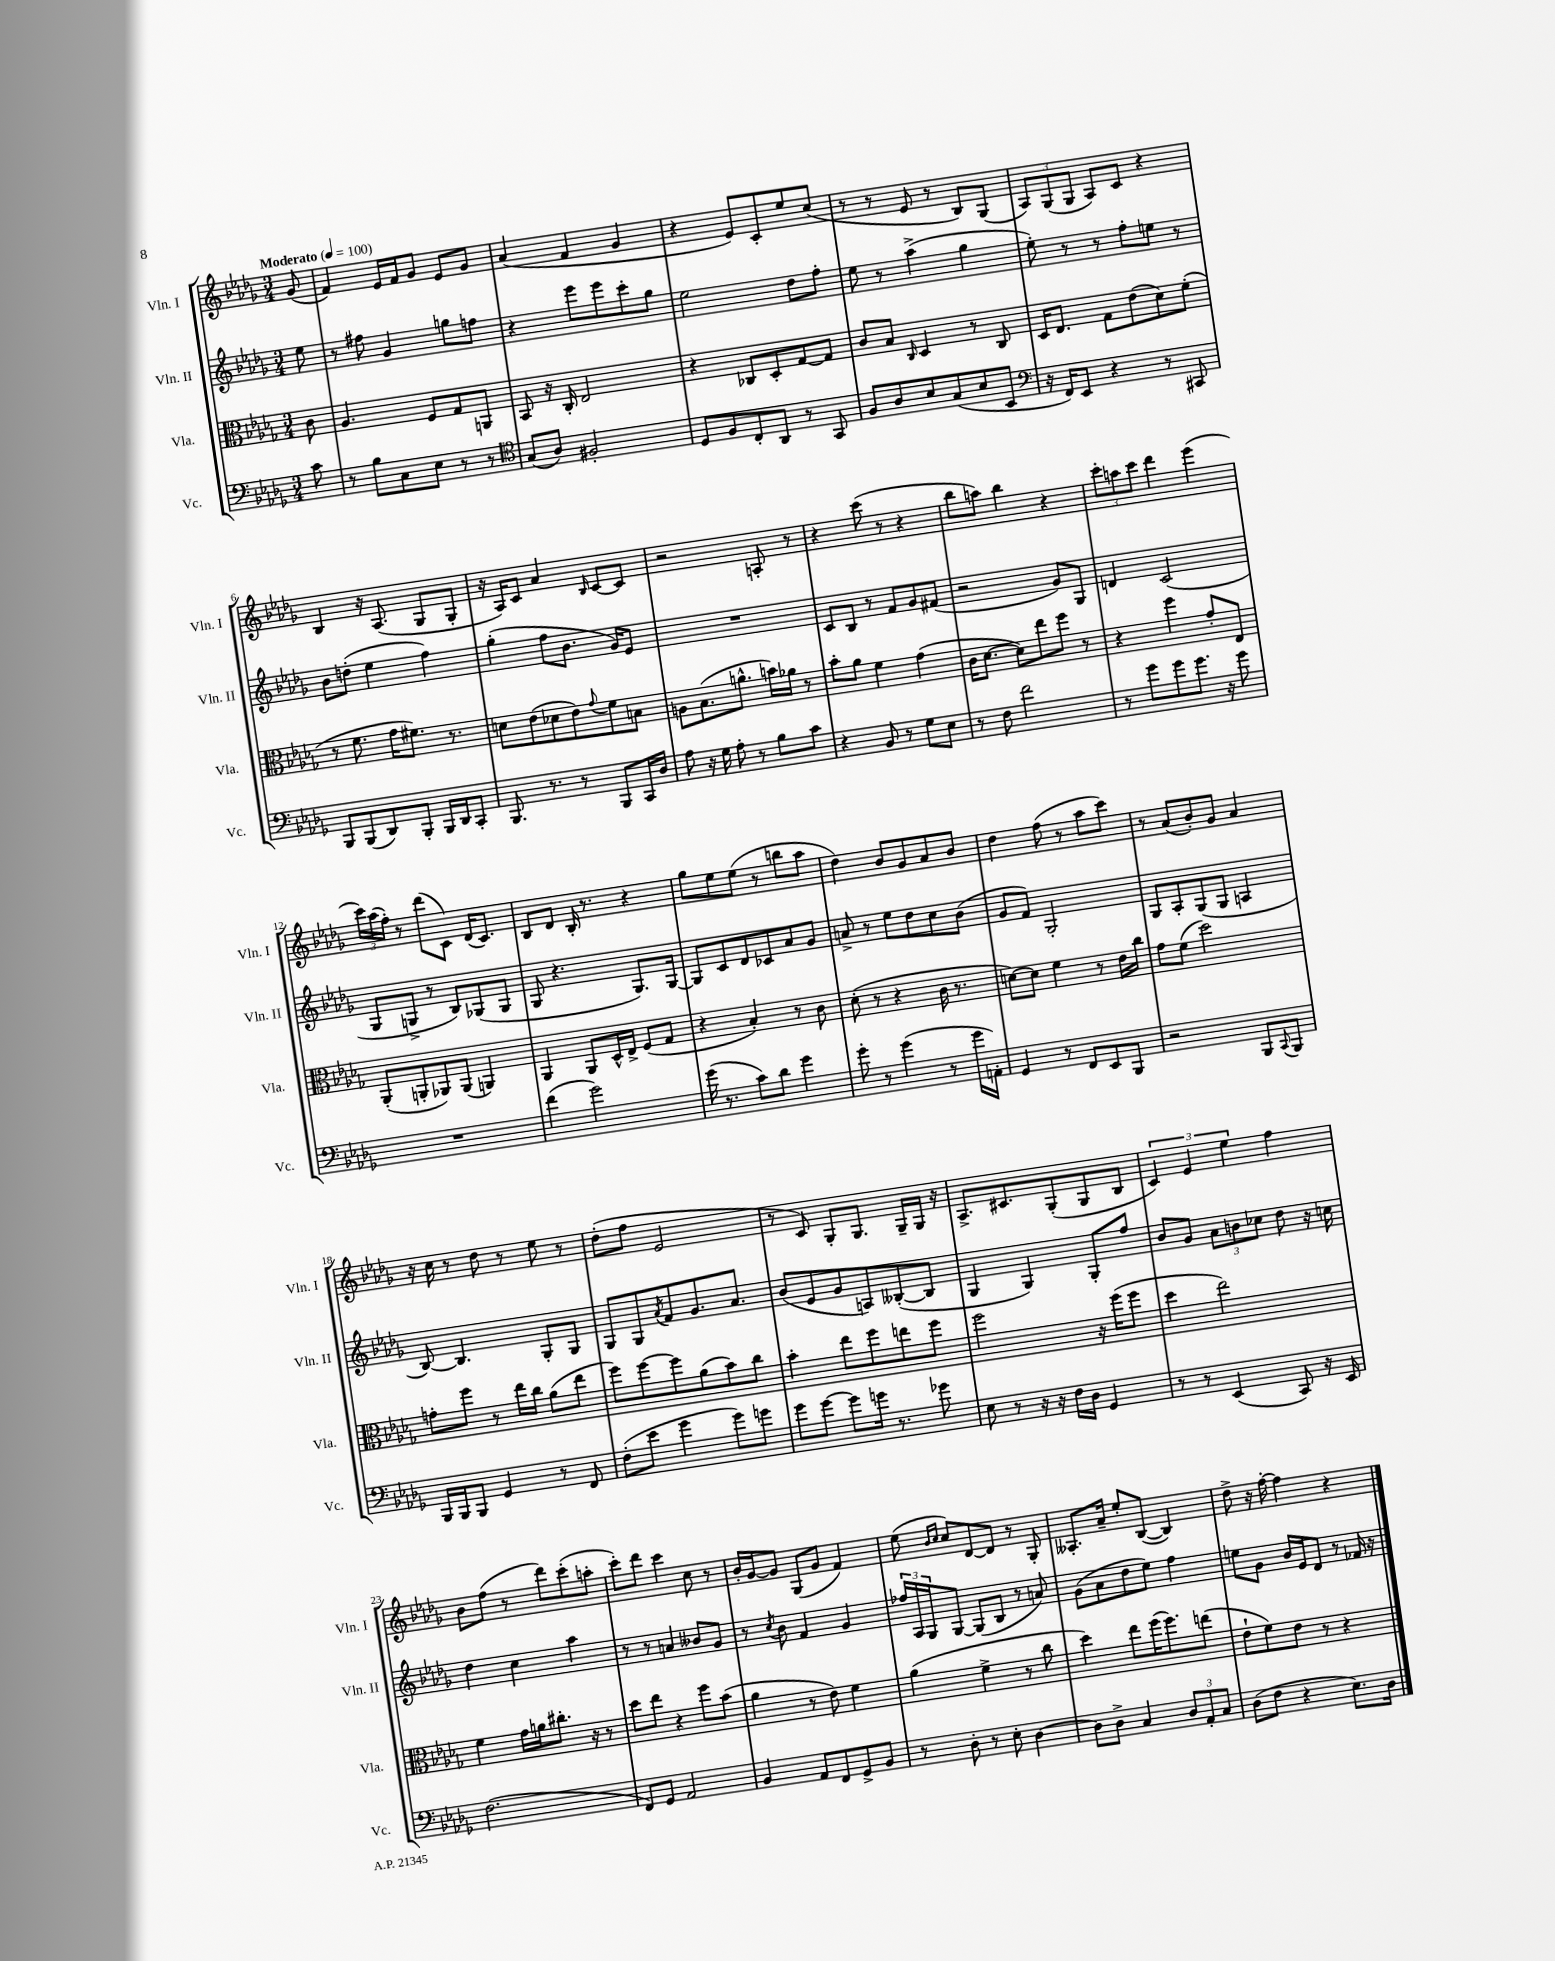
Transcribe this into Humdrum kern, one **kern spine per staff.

**kern	**kern	**kern	**kern
*part4	*part3	*part2	*part1
*staff4	*staff3	*staff2	*staff1
*I"Vc.	*I"Vla.	*I"Vln. II	*I"Vln. I
*I'Vc.	*I'Vla.	*I'Vln. II	*I'Vln. I
*clefF4	*clefC3	*clefG2	*clefG2
*k[b-e-a-d-g-]	*k[b-e-a-d-g-]	*k[b-e-a-d-g-]	*k[b-e-a-d-g-]
*M3/4	*M3/4	*M3/4	*M3/4
*MM100	*MM100	*MM100	*MM100
=	=	=	=
!	!	!	!LO:TX:a:B:t=Moderato
8c\	8c\	8ee-\	(8g-/
=1	=1	=1	=1
8r	4.A-/	8r	4f/)
8B-\L	.	8ff#X\	.
8C\	.	4g-/	16e-/LL
.	.	.	16f/J
8E-\J	8F/L	.	8g-/J
8r	8G-/	8ggn\L	8e-/L
8r	8AAn/J	8ffn\J	8g-/J
=2	=2	=2	=2
*clefC4	*	*	*
(8G-/L	8BB-/	4r	(4a-/
8A-/J)	16r	.	.
.	16C'/	.	.
2F#X'/	2E-/	8eee-\L	4f/
.	.	8eee-\	.
.	.	8ccc'\	4g-/
.	.	8gg-\J	.
=3	=3	=3	=3
8D-/L	4r	2ee-\	4r
8F/	.	.	.
8C'/	8C-X/L	.	8e-/L)
8AA-/J	8D-'/	.	8c'/
8r	[8G-/	8dd-\L	8ee-/
8GG-/	8G-/J]	8ff'\J	(8cc/J
=4	=4	=4	=4
8F/L	8c/L	8ee-\	8r
8A-/	8B-/J	8r	8r
.	16qqC/	.	.
8B-/	4D-/	(4aa-^\	8e-/
(8G-/	.	.	8r
8B-/	8r	4gg-\	8B-/L)
8BB-/J	8C/	.	(8G-/J
=5	=5	=5	=5
*clefF4	*	*	*
16r	16D-/KL	8ee-'\)	12A-/L)
16FF/KL)	8.E-/J	.	.
.	.	.	(12G-/
8EE-/J	.	8r	.
.	.	.	12G-/J
4r	8G-\L	8r	8A-/L)
.	(8e-\	8ff'\L	8c/J
8r	8d-\)	8een\J	4r
8CC#X/	(8f'\J	8r	.
!!LO:LB:g=z
=6	=6	=6	=6
8BBB-/L	8r	8b-\L	4B-/
(8BBB-/	8.f\	(8ddn'\J	.
8DD-/)	.	4ee-\	16r
.	16g-\KL	.	(8.A-/
8BBB-'/J	8.f#X\J)	.	.
16BBB-/LL	.	4ff\)	8G-/L
16DD-/J	8.r	.	.
8CC'/J	.	.	8G-'/J
=7	=7	=7	=7
8.BBB-/	8dn\L	(4gg-'\	16r
.	.	.	16A-/KL)
.	(8e-\	.	8c/J
8.r	.	.	.
.	8d-X\	8ff\L	4a-/
8r	8e-\)	8.b-\J	.
.	8qqg-/	.	16qqB-/
8BBB-/L	8f\	.	[8c/L
.	.	16g-/KL)	.
16CC/L	8Bn\J	8e-/J	8c/J]
16D-/JJ	.	.	.
=8	=8	=8	=8
8A-\	8An\L	2.r	2r
16r	(8.B-\	.	.
16G-\	.	.	.
8A-'\	.	.	.
.	8.an^^\J	.	.
8r	.	.	.
8B-\L	16bn\LL)	.	8An'/
.	16a-X\JJ	.	.
8c\J	8r	.	8r
=9	=9	=9	=9
4r	8b-'\L	8c/L	4r
.	8a-\J	8B-/J	.
8BB-/	4f\	8r	(8ccc\
8r	.	8f/L	8r
8G-\L	(4g-\	8g-/	4r
8E-\J	.	(8f#X/J	.
=10	=10	=10	=10
8r	16c\KL	2r	8bb-\L
.	[8.d-\J	.	.
8F\	.	.	8aan\J)
2f\	8d-\L])	.	4bb-\
.	8ee-\	.	.
.	8ff\J	8g-/L)	4r
.	8r	8G-/J	.
=11	=11	=11	=11
8r	4r	4dn/	12ccc'\L
.	.	.	12aan\
8g-\L	.	.	.
.	.	.	12ccc\J
8g-\	4ff\	(2c/	4ddd-\
8.g-\J	.	.	.
.	8g-'/L	.	(4eee-\
16r	.	.	.
8g-\	8E-/J	.	.
!!LO:LB:g=z
=12	=12	=12	=12
2.r	(8AA-'/L	8G-/L	24ccc\LL)
.	.	.	(24aa-\
.	.	.	24ff'\JJ)
.	8AAn'/	8Gn^/J	8r
.	8AA-X/)	8r	(8ddd-\L
.	(8AA-/J	8B-/L)	8c\J)
.	4AAn/)	(8G-X/	(16d-/KL
.	.	.	8.c/J)
.	.	8G-/J	.
=13	=13	=13	=13
(4f\	4AA-/	8G-/	8B-/L
.	.	4.r	8d-/J
2g-\)	8AA-/L	.	16B-'/
.	.	.	8.r
.	16D-^^/L	.	.
.	16E-^/JJ	.	.
.	(8F/L	8.G-/L)	4r
.	8G-/J	.	.
.	.	[16G-/Jk	.
=14	=14	=14	=14
(16g-\	4r	8G-/L]	8gg-\L
8.r	.	.	.
.	.	8c/	8ee-\
8c\L)	4B-'/)	8d-/	(8ee-\J
8d-\J	.	8c-X/	8r
4g-\	8r	8a-/	8bbn\L
.	8c\	8g-/J	8aa-\J
=15	=15	=15	=15
8g-'\	(8d-'\	8an^/	4dd-\)
8r	8r	8r	.
(4g-\	4r	8ee-\L	8b-/L
.	.	8dd-\	8g-/
8r	16c\	8cc\	8a-/
.	8.r	.	.
16g-\LL	.	(8b-\J	8b-/J
16AAn'\JJ)	.	.	.
=16	=16	=16	=16
4GG-/	[8dn\L)	8g-/L	4dd-\
.	8d\J]	8f/J)	.
8r	4f\	2G-'/	(8ff\
8FF/L	.	.	8r
8EE-/	8r	.	8aa-\L
8BBB-/J	16e-\LL	.	8ccc\J)
.	16cc\JJ	.	.
=17	=17	=17	=17
2r	8g-\L	8G-/L	8r
.	(8f\J	8A-'/	(8a-/L
.	2dd-\)	(8G-/	8b-'/)
.	.	8G-/J	8g-/J
8BBB-/L	.	4An/	4a-/
8qqCC/	.	.	.
8BBB-/J	.	.	.
!!LO:LB:g=z
=18	=18	=18	=18
16BBB-/LL	8gn'\L	[8B-/)	16r
16BBB-/J	.	.	16cc\
8BBB-/J	8ff\J	4.B-/]	8r
4GG-/	8r	.	8dd-\
.	16ee-\LL	.	8r
.	16cc\JJ	.	.
8r	(8a-\L	8G-'/L	8ee-\
8FF/	8ee-\J	8G-/J	8r
=19	=19	=19	=19
(8F'\L	8ff\L)	8G-/L	(8dd-'\L
8e-\J	[8ff\	8G-/	8ff\J
.	.	8qa-/	.
4g-\	8ff\]	8f/	2e-/
.	(8a-\	8.g-/	.
8g-\L)	8b-\)	.	.
.	.	8.a-/J	.
8gn\J	8cc\J	.	.
=20	=20	=20	=20
8g-\L	4b-'\	(8b-/L	8r
[8g-\J	.	8e-/	8c/)
8g-\L]	8ee-\L	8g-/	8G-'/L
16gn\Jk	8ff\	8An/)	8.G-/J
8.r	.	.	.
.	8een\	([8B--X'/	.
.	.	.	16G-~/LL
8g-X\	8ff\J	8B--/J]	16G-/JJ
.	.	.	16r
=21	=21	=21	=21
8E-\	2ff\	4G-/	8.A-^/L
8r	.	.	.
.	.	.	8.c#X/
16r	.	4G-/)	.
16r	.	.	.
16F\LL	.	.	(8G-'/
16D-\JJ	.	.	.
4GG-/	16r	8G-'/L	8G-/
.	(16ff\KL	.	.
.	8ff\J	8ff/J	8B-/J
=22	=22	=22	=22
8r	4dd-\	8b-/L	6c/)
8r	.	8g-/J	.
.	.	.	6e-/
(4EE-/	2ee-\)	12a-\L	.
.	.	12bn\	6ee-\
.	.	12cc-X\J	.
8CC/)	.	8dd-\	4ff\
16r	.	16r	.
16EE-/	.	16ccn\	.
!!LO:LB:g=z
=23	=23	=23	=23
(2.F\	4f\	4dd-\	8b-\L
.	.	.	(8ff\J
.	16g-\LL	4cc\	8r
.	16an\J	.	.
.	8.cc#X'\J	.	8ddd-\L)
.	.	4aa-\	(8ccc'\
.	16r	.	.
.	8r	.	8aan'\J
=24	=24	=24	=24
8FF/L)	8dd-\L	8r	8ccc'\L)
8GG-/J	8ee-\J	8r	8ddd-\J
2AA-/	4r	4an/	4ccc\
.	8ff\L	8b--X/L	8cc\
.	(8b-\J	8g-/J	8r
=25	=25	=25	=25
4BB-/	4a-\	8r	16b-'/LL
.	.	.	[16g-/J
.	.	8qcc/	.
.	.	8b-\	8g-/J]
8AA-/L	8r	4f/	(8G-/L
8FF/	8e-\)	.	8g-/J
8GG-^/	4f\	4g-/	4f/)
8BB-/J	.	.	.
=26	=26	=26	=26
8r	(4a-\	24ff-X/LL	(8ee-\
.	.	24A-/	.
.	.	24G-/J	.
.	.	.	16qqb-/LL
.	.	.	16qqcc/JJ
8D-'\	.	[8G-/J	8cc/L)
8r	4f^\	(8G-/L]	[8d-/
8E-'\	.	8B-/J	8d-/J]
[4D-\	8r	8r	8r
.	8cc\	8an/)	8G-'/
=27	=27	=27	=27
8D-\L]	4dd-\)	(8g-\L	8.A--X'/L
8D-^\J	.	8a-\	.
.	.	.	16a-~/Jk
4C/	8ee-\L	8dd-\	8ee-'/L
.	(16ff\K	8ee-\J)	([8B-/J
.	8.ff\)	.	.
12D-/L	.	4ff\	4B-/])
12AA-'/	.	.	.
.	(8een\J	.	.
12C/J	.	.	.
=28	=28	=28	=28
(8D-\L	8e-`\L	8een\L	8dd-^\
8F\J	8f\)	8g-\J	16r
.	.	.	[16ff'\
4r	8e-\J	16b-/LL	4ff\]
.	.	16e-/J	.
.	8r	8d-/J	.
8.E-\L)	4r	8r	4r
.	.	16f-X/	.
16D-\Jk	.	16r	.
==	==	==	==
*-	*-	*-	*-
